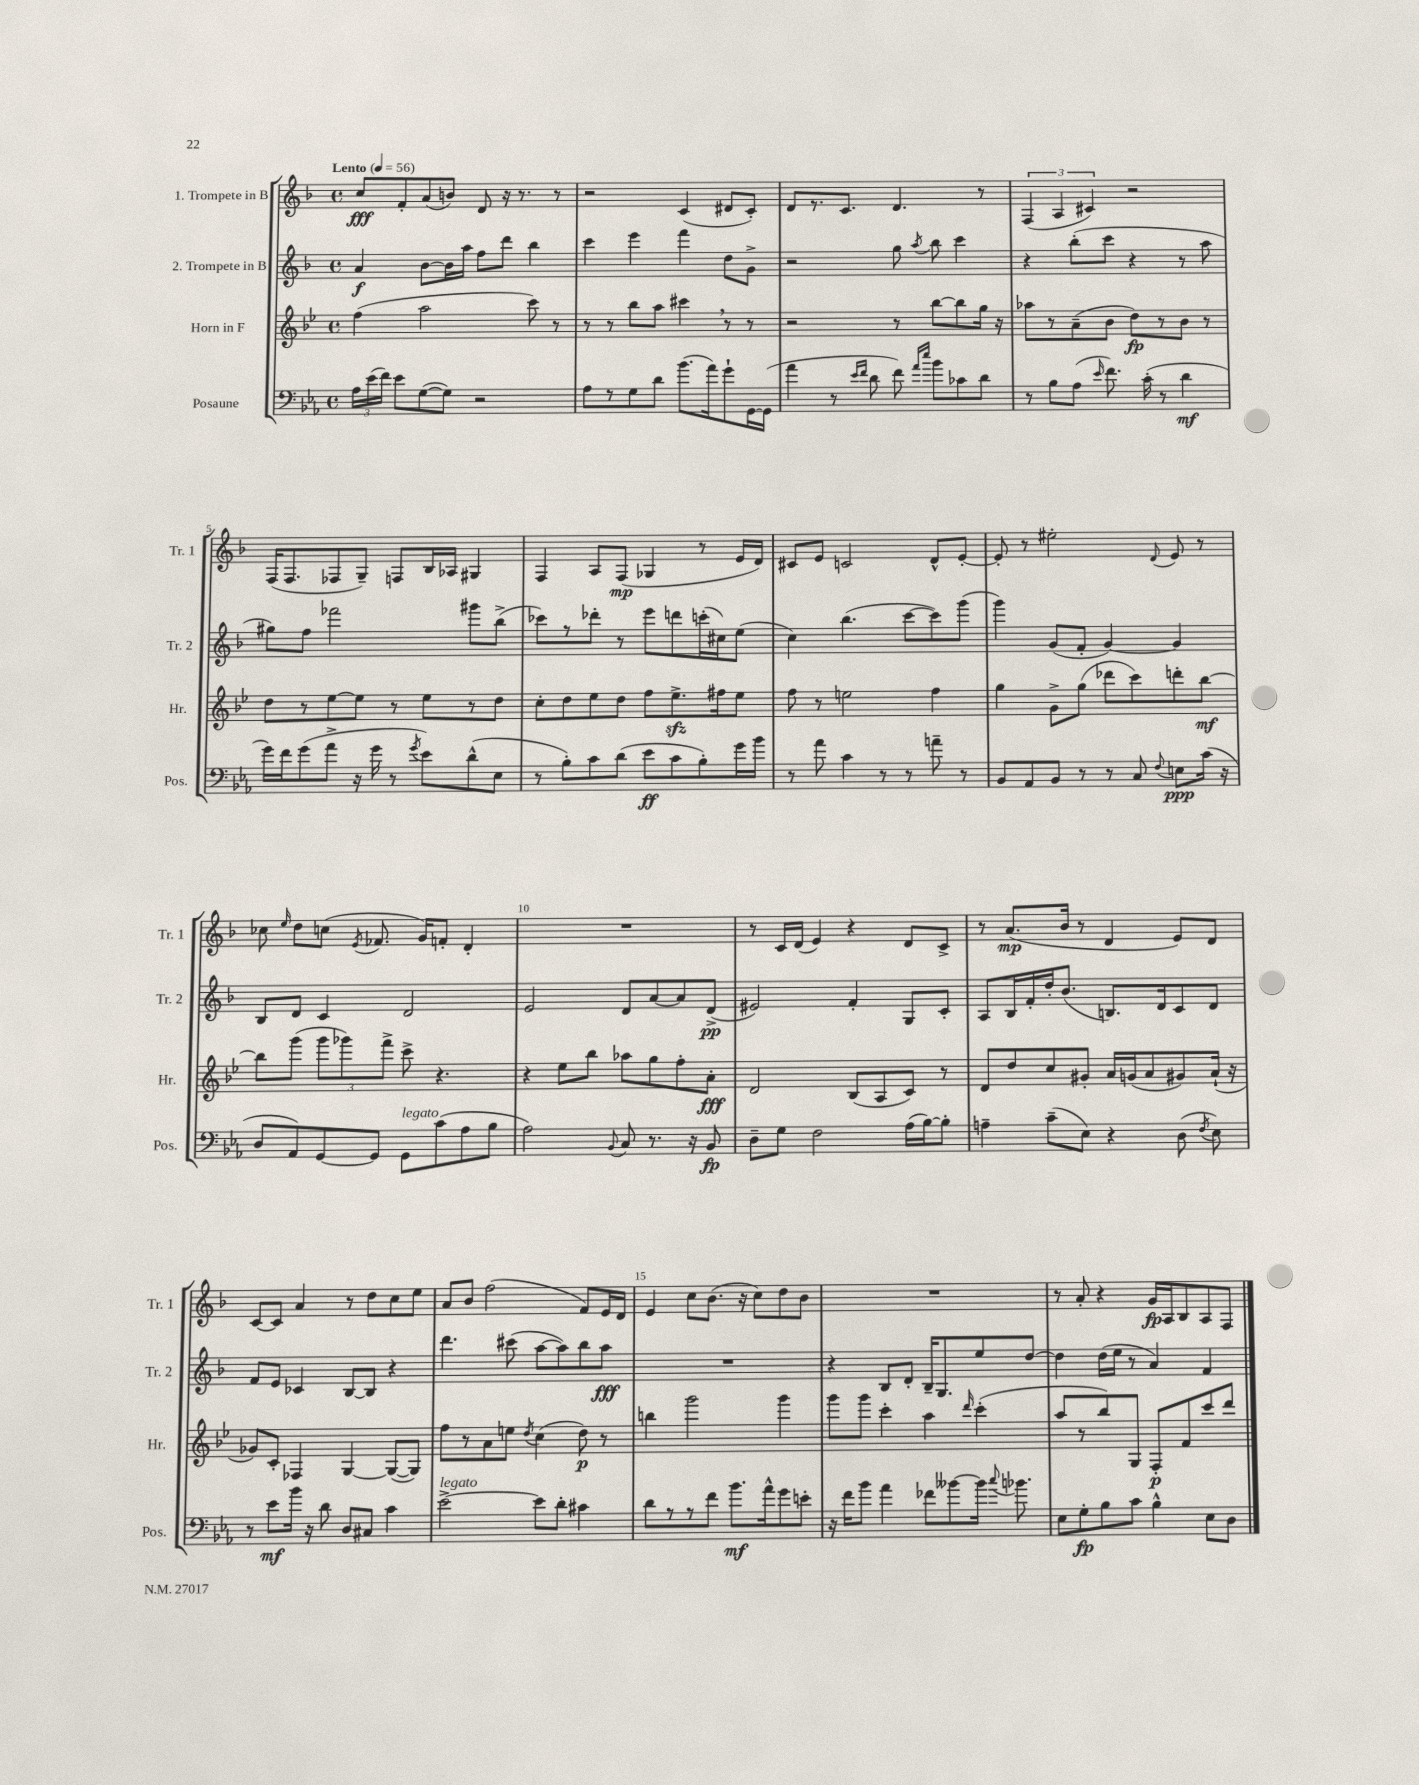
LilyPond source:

<<
\new StaffGroup <<
\new Staff = "s0" \with { instrumentName = "1. Trompete in B" shortInstrumentName = "Tr. 1" } {
    \clef treble \key f \major \defaultTimeSignature \time 4/4 \tempo "Lento" 4 = 56
    \autoBeamOff c''8[\fff f'8-. a'8( b'8]) d'8 r16 r8. r8 |
    r2 c'4( dis'8[ c'8]-.) |
    d'8[ r8. c'8.] d'4. r8 |
    \tuplet 3/2 { f4( a4 cis'4) } r2 |
    f16[( f8. fes8 g8]--) f8[ bes16 aes16] gis4 |
    f4 a8[ f8]\mp( ges4 r8 e'16[ d'16]) |
    cis'8[ e'8] c'2 d'8[-^ e'8]~-. |
    e'8-. r8 eis''2-. \appoggiatura { d'8 } e'8 r8 |
    ces''8 \grace { e''16 } d''8[ c''8]( \acciaccatura { e'8 } fes'8. g'16[) f'8]-. d'4-. |
    R1 |
    r8 c'16[ d'16]( e'4) r4 d'8[ c'8]-> |
    r8 a'8.[\mp( bes'16] r8 d'4 e'8[) d'8] |
    c'8[~ c'8] a'4 r8 d''8[ c''8 e''8] |
    a'8[ bes'8] f''2( f'8[) e'16 d'16] |
    e'4 c''8[ bes'8.]( r16 c''8[) d''8 bes'8] |
    R1 |
    r8 a'8-. r4 g'16[\fp a16 bes8 a8 f8] \bar "|." |
}
\new Staff = "s1" \with { instrumentName = "2. Trompete in B" shortInstrumentName = "Tr. 2" } {
    \clef treble \key f \major \defaultTimeSignature \time 4/4
    \autoBeamOff a'4\f bes'8[~ bes'16 a''16] f''8[ d'''8] bes''4 |
    c'''4 e'''4 f'''4 d''8[ g'8]-> |
    r2 g''8 \acciaccatura { a''8 } bes''8 c'''4 |
    r4 bes''8[-.( c'''8] r4 r8 a''8 |
    gis''8[) f''8] fes'''2 gis'''8[ bes''8]->( |
    ces'''8[) r8 des'''8]-. r8 e'''8[ d'''8 c'''16-.( cis''16) e''8]( |
    c''4) bes''4.( c'''8[~ c'''8) g'''8]( |
    g'''4) g'8[( f'8]-. g'4~) g'4 |
    bes8[ d'8] c'4 d'2 |
    e'2 d'8[ a'8~ a'8 d'8]->\pp( |
    eis'2) f'4-. g8[ c'8]-. |
    a8[ bes16 f'16-. d''16-. bes'8.]( b8.[) d'16 c'8 d'8] |
    f'8[ e'8] ces'4 bes8[~ bes8] r4 |
    d'''4. cis'''8( a''8[~ a''8) bes''8 a''8]\fff |
    R1 |
    r4 bes8[ d'8]-. bes16[-- g8. e''8 d''8]~ |
    d''4 d''16[( e''16] r8 a'4) f'4 \bar "|." |
}
\new Staff = "s2" \with { instrumentName = "Horn in F" shortInstrumentName = "Hr." } {
    \clef treble \key bes \major \defaultTimeSignature \time 4/4
    \autoBeamOff f''4( a''2 c'''8) r8 |
    r8 r8 bes''8[ a''8] cis'''4 \breathe r8 r8 |
    r2 r8 bes''8[~ bes''8 g''16] r16 |
    aes''8[ r8 a'8--( bes'8] d''8[\fp) r8 bes'8] r8 |
    d''8[ r8 ees''8~ ees''8] r8 ees''8[ r8 d''8] |
    c''8[-. d''8 ees''8 d''8] f''8[ ees''8.->\sfz fis''16 ees''8] |
    f''8 r8 e''2 f''4 |
    g''4 g'8[-> g''8]( des'''8[ c'''8) d'''8-. bes''8]~\mf |
    bes''8[ g'''8]( \tuplet 3/2 { g'''8[ ges'''8) f'''8]-> } c'''8-> r4. |
    r4 ees''8[ bes''8] aes''8[ g''8 f''8-. a'8]-.\fff |
    d'2 bes8[( a8 c'8]) r8 |
    d'8[ d''8 c''8 gis'8]-. a'16[ g'16( a'8 gis'8) a'16]-!( r16 |
    ges'8[) c'8]-. fes4 g4~ g8[~( g8]) |
    f''8[ r8 a'8 e''8] \acciaccatura { d''8 } c''4( d''8\p) r8 |
    b''4 g'''2 g'''4 |
    g'''8[ g'''8] c'''4-. a''4 \grace { d'''16 } c'''4-.( |
    a''8[ r8 bes''8) g8] f8[-.\p f'8 c'''8 d'''8] \bar "|." |
}
\new Staff = "s3" \with { instrumentName = "Posaune" shortInstrumentName = "Pos." } {
    \clef bass \key ees \major \defaultTimeSignature \time 4/4
    \autoBeamOff \tuplet 3/2 { aes16[ ees'16( f'16]) } ees'8[ g8~( g8]) r2 |
    aes8[ r8 g8 d'8] bes'8.[( aes'16) g'8-! g,16~ g,16]( |
    aes'4 r8 \grace { ees'16[ f'16] } d'8 f'8) \grace { aes'16[ ees''16] } bes'8[ ces'8 d'8] |
    r8 bes8[ aes8]( \grace { ees'16 } f'8.) c'16-.( r8 d'4\mf |
    g'16[) f'16 g'8( aes'8]-> r16 g'16 r8 \acciaccatura { g'8 } ees'8[) d'8-^( ees8] |
    r8 bes8[-.) c'8 d'8]( ees'8[\ff c'8 bes8-.) g'16 bes'16] |
    r8 aes'8 c'4 r8 r8 a'8-- r8 |
    bes,8[ aes,8 bes,8] r8 r8 c8 \appoggiatura { f8 } e8[\ppp c'16]( r16 |
    d8[ aes,8) g,8~ g,8] g,8[^\markup { \italic "legato" } c'8( aes8 bes8] |
    aes2) \appoggiatura { bes,8 } c8 r8. r16 bes,8\fp |
    d8[-- g8] f2 aes16[( bes16~) bes8]-. |
    a4-- c'8[--( ees8]) r4 d8( \acciaccatura { f8 } ees8) |
    r8 ees'8[\mf bes'16] r16 d'8 d8[ cis8] c'4 |
    ees'2~->^\markup { \italic "legato" } ees'8[ d'8]-. cis'4 |
    d'8[ r8 r8 f'8] bes'8.[\mf aes'16-^ g'8 e'8]-. |
    r16 f'16[ bes'8] aes'4 fes'8[ beses'8~ beses'16] \appoggiatura { c''8 } bes'8. |
    ees8[ g8-.\fp bes8 c'8] bes4-^ ees8[ d8] \bar "|." |
}
>>
>>
\layout { \context { \Score \override BarNumber.break-visibility = ##(#f #t #t) barNumberVisibility = #(every-nth-bar-number-visible 5) } }
